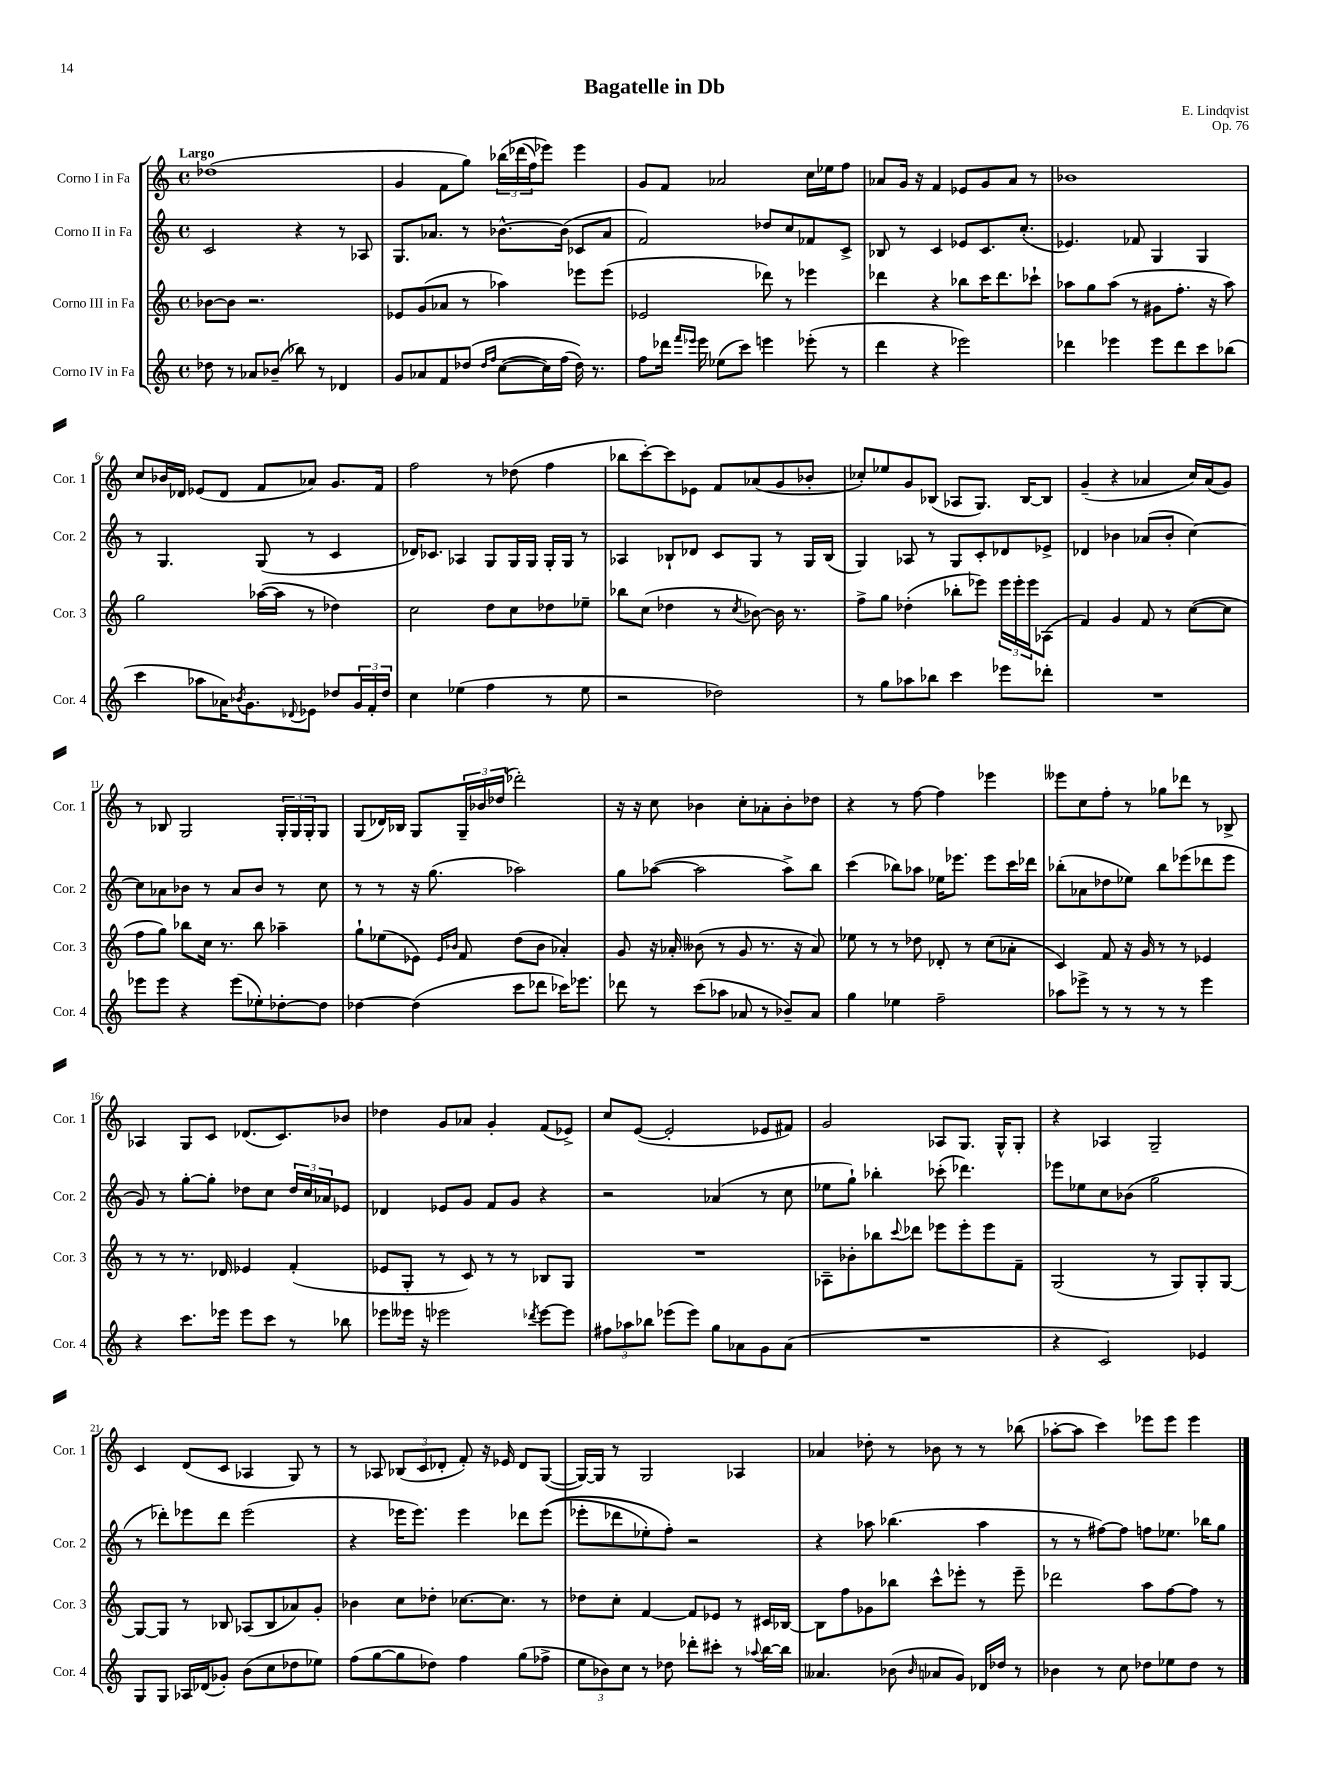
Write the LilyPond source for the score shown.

\header { title = "Bagatelle in Db" composer = "E. Lindqvist" opus = "Op. 76" }
<<
\new StaffGroup <<
\new Staff = "s0" \with { instrumentName = "Corno I in Fa" shortInstrumentName = "Cor. 1" } {
    \clef treble \key c \major \defaultTimeSignature \time 4/4 \tempo "Largo"
    des''1( |
    g'4 f'8 g''8) \tuplet 3/2 { bes''16\( des'''16( f''16) } ees'''8\) ees'''4 |
    g'8 f'8 aes'2 c''16 ees''16 f''8 |
    aes'8 g'16 r16 f'4 ees'8 g'8 aes'8 r8 |
    bes'1 |
    c''8 bes'16 des'16 ees'8( des'8 f'8 aes'8) g'8. f'16 |
    f''2 r8 des''8( f''4 |
    bes''8 c'''8~-.) c'''8 ees'8 f'8 aes'8( g'8 bes'8-. |
    ces''8-.) ees''8 g'8 bes8( aes8 g8.) bes16~ bes8 |
    g'4--( r4 aes'4 c''16) aes'16( g'8) |
    r8 bes8 g2 \tuplet 3/2 { g16-. g16 g16-. } g8 |
    g8( des'16) bes16 g8 \tuplet 3/2 { g16-- bes'16 des''16( } des'''2-.) |
    r16 r16 c''8 bes'4 c''8-. aes'8-. bes'8-. des''8 |
    r4 r8 f''8~ f''4 ees'''4 |
    eeses'''8 c''8 f''8-. r8 ges''8 des'''8 r8 bes8-> |
    aes4 g8 c'8 des'8.( c'8.) bes'8 |
    des''4 g'8 aes'8 g'4-. f'8( ees'8->) |
    c''8 e'8~( e'2-. ees'8 fis'8) |
    g'2 aes8 g8. g16-^ g8-. |
    r4 aes4 g2-- |
    c'4 d'8( c'8 aes4 g8) r8 |
    r8 aes8 \tuplet 3/2 { bes8( c'8 des'8-. } f'8-.) r16 ees'16 des'8 g8~( |
    g16~) g16 r8 g2 aes4 |
    aes'4 des''8-. r8 bes'8 r8 r8 bes''8( |
    aes''8~-. aes''8 c'''4) ees'''8 ees'''8 ees'''4 \bar "|." |
}
\new Staff = "s1" \with { instrumentName = "Corno II in Fa" shortInstrumentName = "Cor. 2" } {
    \clef treble \key c \major \defaultTimeSignature \time 4/4
    c'2 r4 r8 aes8 |
    g8. aes'8. r8 bes'8.~-^ bes'16( ces'8 aes'8 |
    f'2) des''8 c''8 fes'8 c'8-> |
    bes8 r8 c'4 ees'8 c'8. c''8.-.( |
    ees'4.) fes'8 g4 g4 |
    r8 g4. g8( r8 c'4 |
    des'16) ces'8. aes4 g8 g16 g16 g16-. g16 r8 |
    aes4 bes8-! des'8 c'8 g8 r8 g16 bes16( |
    g4) aes8 r8 g8 c'8-. des'8 ees'8-> |
    des'4 bes'4 aes'8( bes'8-. c''4~) |
    c''8 aes'8 bes'8 r8 aes'8 bes'8 r8 c''8 |
    r8 r8 r16 g''8.( aes''2) |
    g''8 aes''8~( aes''2 aes''8->) b''8 |
    c'''4( bes''8) aes''8 ees''16 ees'''8. ees'''8 c'''16 des'''16 |
    bes''8-.( aes'8 des''8 ees''8) bes''8 ees'''8( des'''8 ees'''8 |
    g'8) r8 g''8~-. g''8-. des''8 c''8 \tuplet 3/2 { des''16 c''16 aes'16 } ees'8 |
    des'4 ees'8 g'8 f'8 g'8 r4 |
    r2 aes'4( r8 c''8 |
    ees''8 g''8-!) bes''4-. ces'''8-.( des'''4.) |
    ees'''8 ees''8 c''8 bes'8( g''2 |
    r8 des'''8-.) ees'''8 des'''8 ees'''2( |
    r4 ees'''16 ees'''8.) ees'''4 des'''8 ees'''8(\( |
    ees'''8-. des'''8 ees''8-.) f''8-.\) r2 |
    r4 aes''8 bes''4.( aes''4 |
    r8 r8 fis''8~) fis''8 f''8 ees''8. bes''16 g''8 \bar "|." |
}
\new Staff = "s2" \with { instrumentName = "Corno III in Fa" shortInstrumentName = "Cor. 3" } {
    \clef treble \key c \major \defaultTimeSignature \time 4/4
    bes'8~ bes'8 r2. |
    ees'8 g'8( aes'8 r8 aes''4) ees'''8 ees'''8( |
    ees'2 des'''8) r8 ees'''4 |
    des'''4 r4 bes''8 c'''16 des'''8. ces'''8-! |
    aes''8 g''8 aes''8( r8 gis'8 f''8.-. r16 aes''8) |
    g''2 aes''16~( aes''16 r8 des''4) |
    c''2 d''8 c''8 des''8 ees''8-- |
    bes''8 c''8( des''4 r8 \acciaccatura { c''8 } bes'8~) bes'16 r8. |
    f''8-> g''8 des''4-.( bes''8-. ees'''8) \tuplet 3/2 { ees'''16 ees'''16-. ees'''16 } aes8( |
    f'4) g'4 f'8 r8 c''8~( c''8 |
    f''8 g''8) bes''8 c''16 r8. bes''8 aes''4-- |
    g''8-! ees''8( ees'8) \grace { ees'16 bes'16 } f'8 d''8( bes'8 aes'4-.) |
    g'8 r16 aes'16-. beses'8( r8 g'8 r8. r16 aes'8) |
    ees''8 r8 r8 des''8 des'8-. r8 c''8( aes'8-. |
    c'4) f'8 r16 g'16 r8 r8 ees'4 |
    r8 r8 r8. des'16 ees'4 f'4-.( |
    ees'8 g8-. r8 c'8) r8 r8 bes8 g8 |
    R1 |
    aes8-- bes'8-. bes''8 \appoggiatura { c'''8 } des'''8 ees'''8 ees'''8-. ees'''8 f'8-- |
    g2( r8 g8) g8-. g8~ |
    g8~ g8 r8 bes8 aes8( bes8 aes'8) g'8-. |
    bes'4 c''8 des''8-. ces''8.~ ces''8. r8 |
    des''8 c''8-. f'4~ f'8 ees'8 r8 cis'16 bes16~ |
    bes8 f''8 ges'8 bes''8 c'''8-^ ees'''8-. r8 ees'''8-- |
    des'''2 a''8 f''8~ f''8 r8 \bar "|." |
}
\new Staff = "s3" \with { instrumentName = "Corno IV in Fa" shortInstrumentName = "Cor. 4" } {
    \clef treble \key c \major \defaultTimeSignature \time 4/4
    des''8 r8 aes'8 bes'8--( bes''8) r8 des'4 |
    g'8 aes'8 f'8 des''8\( \grace { des''16 f''16 } c''8~( c''16) f''16( des''16)\) r8. |
    f''8 des'''16 \grace { f'''16 ees'''16 } ees'''16 ees''8( c'''8) e'''4 ees'''8-.( r8 |
    d'''4 r4 ees'''2) |
    des'''4 ees'''4 ees'''8 des'''8 c'''8 bes''8( |
    c'''4 aes''8 aes'16) \acciaccatura { bes'8 } g'8. \appoggiatura { des'8 } ees'8 des''8 \tuplet 3/2 { g'16 f'16-. des''16 } |
    c''4 ees''4( f''4 r8 ees''8 |
    r2 des''2) |
    r8 g''8 aes''8 bes''8 c'''4 ees'''8 des'''8-. |
    R1 |
    ees'''8 ees'''8 r4 ees'''8( ees''8-.) des''8~-. des''8 |
    des''4~ des''4( c'''8 des'''8 ces'''16) ees'''8. |
    des'''8 r8 c'''8( aes''8 aes'8 r8 bes'8--) aes'8 |
    g''4 ees''4 f''2-- |
    aes''8 ees'''8-> r8 r8 r8 r8 ees'''4 |
    r4 c'''8. ees'''16 ees'''8 c'''8 r8 bes''8 |
    ees'''8 eeses'''16 r16 ees'''2 \acciaccatura { des'''8 } ees'''8~ ees'''8 |
    \tuplet 3/2 { fis''8 aes''8 bes''8 } ees'''8( ees'''8) g''8 aes'8 g'8 aes'8( |
    R1 |
    r4 c'2) ees'4 |
    g8 g8 aes16 des'16( ges'8-.) b'8( c''8 des''8 ees''8) |
    f''8( g''8~ g''8 des''8) f''4 g''8( fes''8-> |
    \tuplet 3/2 { e''8 bes'8) c''8 } r8 des''8 des'''8-. cis'''8-. r8 \appoggiatura { aes''8 } b''16~ b''16 |
    aeses'4. bes'8( \grace { bes'16 } aes'8 g'8) des'16 des''16 r8 |
    bes'4 r8 c''8 des''8 ees''8 des''8 r8 \bar "|." |
}
>>
>>
